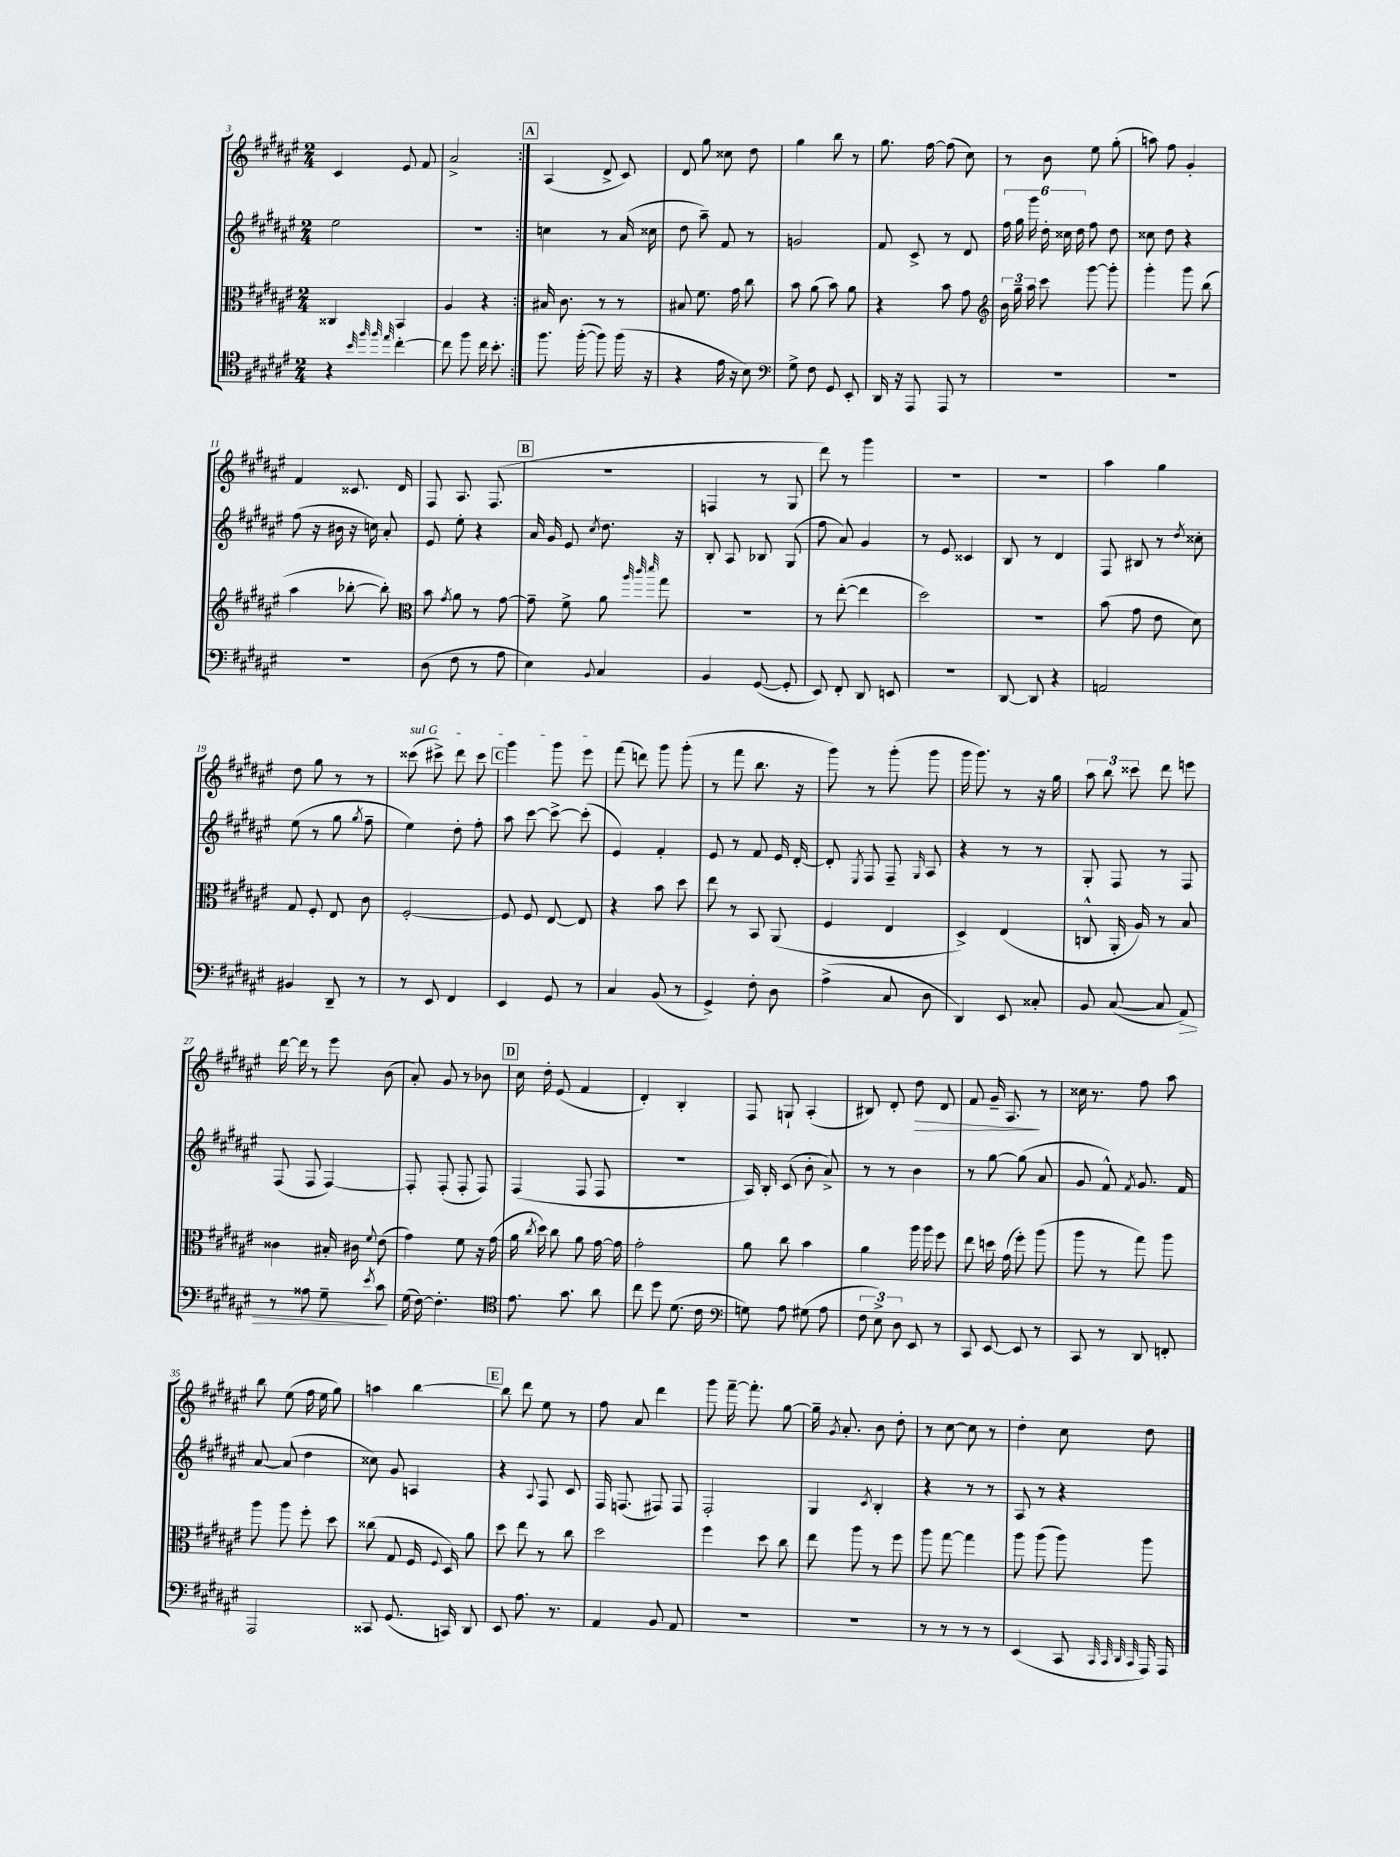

**kern	**dynam	**kern	**kern	**kern	**dynam
*part4	*part4	*part3	*part2	*part1	*part1
*staff4	*staff4	*staff3	*staff2	*staff1	*staff1
*clefC4	*	*clefC3	*clefG2	*clefG2	*
*k[f#c#g#d#a#e#]	*	*k[f#c#g#d#a#e#]	*k[f#c#g#d#a#e#]	*k[f#c#g#d#a#e#]	*
*M2/4	*	*M2/4	*M2/4	*M2/4	*
=3	=3	=3	=3	=3	=3
4r	.	4C##X/	2ee#\	4c#/	.
32qqb/	.	.	.	.	.
32qqff#/	.	.	.	.	.
32qqff#/	.	.	.	.	.
32qqee#/	.	.	.	.	.
[4cc#'\	.	4BB/	.	8e#/	.
.	.	.	.	8f#/	.
=4	=4	=4	=4	=4	=4
8cc#\]	.	4A#/	2r	2a#^/	.
8ff#\	.	.	.	.	.
16cc#\	.	4r	.	.	.
8.b'\	.	.	.	.	.
!!LO:REH:place=s1:t=A
=5:|!	=5:|!	=5:|!	=5:|!	=5:|!	=5:|!
8.ff#\	.	16B#X/	4ccn\	(4A#/	.
.	.	8.c#\	.	.	.
([16ff#'\	.	.	.	.	.
8ff#\])	.	8r	8r	8d#^/	.
(16ff#\	.	8r	(16a#/	8c#/)	.
16r	.	.	16cc##X\	.	.
=6	=6	=6	=6	=6	=6
4r	.	8B#X/	8dd#\	8d#/	.
.	.	8.f#\	8aa#~\)	8gg#\	.
16e#\	.	.	8f#/	8cc##X\	.
16r	.	16g#\	.	.	.
8B\)	.	8cc#\	8r	8dd#\	.
=7	=7	=7	=7	=7	=7
*clefF4	*	*	*	*	*
8G#^\	.	8b\	2gn/	4gg#\	.
8F#\	.	(8a#\	.	.	.
8GG#/	.	8b\)	.	8bb\	.
8EE#'/	.	8a#\	.	8r	.
=8	=8	=8	=8	=8	=8
16DD#/	.	4r	8f#/	8.gg#\	.
16r	.	.	.	.	.
8AAA#/	.	.	8c#^/	.	.
.	.	.	.	[16ff#\	.
8AAA#/	.	8b\	8r	(8ff#\]	.
8r	.	8g#\	8d#/	8cc#\)	.
=9	=9	=9	=9	=9	=9
*	*	*clefG2	*	*	*
2r	.	24b\	24ff#\	8r	.
.	.	24gg#~\	24gg#\	.	.
.	.	24aa#\	24ggg#\	.	.
.	.	8ccc#\	24dd#'\	8b\	.
.	.	.	24cc##X\	.	.
.	.	.	24dd#\	.	.
.	.	[8ggg#\	8ff#\	8ee#\	.
.	.	8ggg#'\]	8dd#\	(8gg#'\	.
=10	=10	=10	=10	=10	=10
2r	.	4ggg#'\	8cc##X\	8aan\)	.
.	.	.	8dd#\	8ff#\	.
.	.	8ggg#\	4r	4g#'/	.
.	.	(8bb\	.	.	.
!!LO:LB:g=z
=11	=11	=11	=11	=11	=11
2r	.	4aa#\	(8ff#\	4f#/	.
.	.	.	16r	.	.
.	.	.	16b#X\	.	.
.	.	[8bb-X'\	16r	8.c##X/	.
.	.	.	16ccn\)	.	.
.	.	8bb-'\])	8a#'/	.	.
.	.	.	.	16d#/	.
=12	=12	=12	=12	=12	=12
*	*	*clefC3	*	*	*
(8D#\	.	8b\	8e#/	8F#/	.
.	.	8qg#/	.	.	.
8F#\	.	8a#\	8ee#'\	8.A#/	.
8r	.	8r	4r	.	.
.	.	.	.	(8.F#/	.
8A#\	.	[8g#\	.	.	.
!!LO:REH:place=s1:t=B
=13	=13	=13	=13	=13	=13
4E#\)	.	8g#~\]	16a#/	2r	.
.	.	.	16g#/	.	.
.	.	8f#^\	8e#/	.	.
8qqBB/	.	.	8qcc#/	.	.
4C#/	.	8a#\	8.dd#\	.	.
.	.	32qqaa#/	.	.	.
.	.	32qqccc#/	.	.	.
.	.	32qqddd#/	.	.	.
.	.	8gg#\	.	.	.
.	.	.	16r	.	.
=14	=14	=14	=14	=14	=14
4BB/	.	2r	8B'/	4Fn/	.
.	.	.	8A#/	.	.
([8GG#/	.	.	8B-X/	8r	.
8GG#'/]	.	.	(8G#/	8G#/	.
=15	=15	=15	=15	=15	=15
8EE#/)	.	8r	8ff#\	8ddd#\)	.
8FF#'/	.	([8ee#'\	8a#/)	8r	.
8DD#/	.	4ee#\]	4g#/	4ggg#\	.
8EEn/	.	.	.	.	.
=16	=16	=16	=16	=16	=16
2r	.	2dd#\)	8r	2r	.
.	.	.	8e#/	.	.
.	.	.	4c##X/	.	.
=17	=17	=17	=17	=17	=17
[8DD#/	.	2r	8B/	2r	.
8DD#/]	.	.	8r	.	.
4r	.	.	4d#/	.	.
=18	=18	=18	=18	=18	=18
2AAn/	.	(8b\	8F#/	4aa#\	.
.	.	8g#\	8B#X/	.	.
.	.	8e#\	8r	4gg#\	.
.	.	.	8qdd#/	.	.
.	.	8d#\)	8cc##X'\	.	.
!!LO:LB:g=z
=19	=19	=19	=19	=19	=19
4BB#X/	.	8G#/	(8ee#\	8dd#\	.
.	.	8F#'/	8r	8gg#\	.
8DD#~/	.	8E#/	8gg#\	8r	.
.	.	.	8qgg#/	.	.
8r	.	8c#\	8ff#~\	8r	.
=20	=20	=20	=20	=20	=20
!	!	!	!	!LO:TX:a:i:t=sul G	!
8r	.	[2F#'/	4ee#\)	(8ccc##X\	.
8EE#/	.	.	.	8ccc#X^\)	.
4FF#/	.	.	8dd#'\	8ddd#\	.
.	.	.	8ff#'\	8ccc#\	.
!!LO:REH:place=s1:t=C
=21	=21	=21	=21	=21	=21
4EE#/	.	8F#/]	8aa#\	4ggg#\	.
.	.	8F#/	[8ccc#\	.	.
8GG#/	.	[8E#/	8ccc#^\_	8ggg#\	.
8r	.	8E#/]	(8ccc#'\]	8eee#\	.
=22	=22	=22	=22	=22	=22
4C#/	.	4r	4e#/)	(8fff#\	.
.	.	.	.	8dddn\)	.
(8BB/	.	8b\	4f#'/	8ggg#\	.
8r	.	8dd#\	.	(8ggg#'\	.
=23	=23	=23	=23	=23	=23
4GG#^/)	.	8ee#\	8e#/	8r	.
.	.	8r	8r	8fff#\	.
8F#'\	.	8BB/	8f#/	8.bb\	.
8D#\	.	(8AA#/	16e#/	.	.
.	.	.	[16d#'/	16r	.
=24	=24	=24	=24	=24	=24
(4A#^\	.	4F#/	8d#'/]	8ggg#\)	.
.	.	.	8qE#/	.	.
.	.	.	8F#/	8r	.
8C#/	.	4E#/	8F#~/	(8ggg#'\	.
.	.	.	16qqG#/	.	.
8D#\	.	.	8A#/	8ggg#\	.
=25	=25	=25	=25	=25	=25
4DD#/)	.	4D#^/)	4r	16ggg#\	.
.	.	.	.	8.ggg#\)	.
8EE#/	.	(4E#/	8r	8r	.
8C##X'/	.	.	8r	16r	.
.	.	.	.	16gg#\	.
=26	=26	=26	=26	=26	=26
8BB/	.	8Cn^^/	8G#'/	12aa#\	.
.	.	.	.	12bb\	.
([8C#/	.	16AA#'/	8F#/	.	.
.	.	.	.	12ccc##X\	.
.	.	16A#/)	.	.	.
8C#/]	.	8r	8r	8ddd#\	.
!	!LO:HP:b	!	!	!	!
8AA#/)	>	8B/	8F#/	8eeen\	.
!!LO:LB:g=z
=27	=27	=27	=27	=27	=27
8r	.	4c##X\	(8F#/	[16ddd#\	.
.	.	.	.	16ddd#\]	.
8A##X\	.	.	8F#/	8r	.
8G#~\	.	16B#X'/	[4F#/)	8eee#\	.
.	.	16c#X\	.	.	.
8qe#/	.	8qqf#/	.	.	.
8c#\	.	(8e#\	.	(8b\	.
.	]	.	.	.	.
=28	=28	=28	=28	=28	=28
(16G#\	.	4g#\)	8F#'/]	8a#'/)	.
[16F#\)	.	.	.	.	.
4.F#'\]	.	.	(8F#'/	8g#/	.
.	.	8f#\	8F#'/	8r	.
.	.	16r	8F#/)	8b-X\	.
.	.	(16g#\	.	.	.
!!LO:REH:place=s1:t=D
=29	=29	=29	=29	=29	=29
*clefC4	*	*	*	*	*
8.e#\	.	16a#\	(4F#/	16cc#\	.
.	.	8qcc#/	.	.	.
.	.	16dd#\)	.	16dd#'\	.
.	.	8cc#\	.	(8e#/	.
8.g#\	.	.	.	.	.
.	.	8a#\	8F#/	4f#/	.
8a#\	.	[16g#\	8F#/	.	.
.	.	16g#\]	.	.	.
=30	=30	=30	=30	=30	=30
8cc#\	.	2g#'\	2r	4d#'/)	.
8dd#\	.	.	.	.	.
(8.d#\	.	.	.	4B'/	.
16c#\	.	.	.	.	.
=31	=31	=31	=31	=31	=31
*clefF4	*	*	*	*	*
8Gn\)	.	8a#\	16A#/)	8F#/	.
.	.	.	16B'/	.	.
8A#\	.	8cc#\	(8c#/	8Gn`/	.
(8G#X\	.	4b\	8b'\	(4A#'/	.
8A#\	.	.	8a#^/)	.	.
=32	=32	=32	=32	=32	=32
12F#\	.	4a#\	8r	8B#X/)	.
12E#^\)	.	.	.	.	.
.	.	.	8r	8d#'/	.
12D#\	.	.	.	.	.
!	!	!	!	!	!LO:HP:b
8EE#/	.	16aa#\	4b\	8dd#\	>
.	.	16aa#\	.	.	.
8r	.	8ff#\	.	8d#/	.
=33	=33	=33	=33	=33	=33
8CC#/	.	8ee#\	8r	8f#/	.
[8EE#/	.	16ddn\	[8gg#\	16g#~/	.
.	.	(16g#\	.	8.A#/	.
8EE#/]	.	8ff#'\)	(8gg#\]	.	.
8r	.	(8aa#\	8a#/	8r	]
=34	=34	=34	=34	=34	=34
8CC#/	.	8aa#\	8g#/	16cc##X\	.
.	.	.	.	8.r	.
8r	.	8r	8f#^^/)	.	.
.	.	.	8qf#/	.	.
8DD#/	.	8gg#\)	8.g#/	8ff#\	.
8FFn'/	.	8aa#\	.	8aa#\	.
.	.	.	16f#/	.	.
!!LO:LB:g=z
=35	=35	=35	=35	=35	=35
2AAA#/	.	8aa#\	[8a#/	8bb\	.
.	.	8aa#\	(8a#/]	(8ee#\	.
.	.	8ff#'\	4dd#\	16ff#\	.
.	.	.	.	16ee#\	.
.	.	8dd#\	.	8gg#\)	.
=36	=36	=36	=36	=36	=36
8CC##X/	.	(8cc##X\	8cc##X\)	4aan\	.
(8.GG#/	.	8G#/	8g#/	.	.
.	.	16F#/	4An/	[4bb\	.
.	.	8qqF#/	.	.	.
16CCn/)	.	16D#/)	.	.	.
8DD#/	.	8a#\	.	.	.
!!LO:REH:place=s1:t=E
=37	=37	=37	=37	=37	=37
8EE#/	.	8dd#\	4r	8bb\]	.
8.A#\	.	8ee#\	.	8ddd#\	.
.	.	.	8qqA#/	.	.
.	.	8r	8F#/	8ee#\	.
8.r	.	.	.	.	.
.	.	8cc#\	8c#/	8r	.
=38	=38	=38	=38	=38	=38
4AA#/	.	2dd#\	16F#/	8ff#\	.
.	.	.	(8.Fn/	.	.
.	.	.	.	8a#/	.
8BB/	.	.	8F#X/)	4ddd#\	.
8AA#/	.	.	8F#/	.	.
=39	=39	=39	=39	=39	=39
2r	.	4ff#\	2F#'/	8ggg#\	.
.	.	.	.	[16fff#~\	.
.	.	.	.	8.fff#'\]	.
.	.	8dd#\	.	.	.
.	.	8cc#\	.	[8gg#\	.
=40	=40	=40	=40	=40	=40
2r	.	8ee#\	4G#/	16gg#~\]	.
.	.	.	.	8qg#/	.
.	.	.	.	8.a#'/	.
.	.	8aa#\	.	.	.
.	.	.	8qc#/	.	.
.	.	8r	4B'/	8b\	.
.	.	8ff#\	.	8dd#'\	.
=41	=41	=41	=41	=41	=41
8r	.	8aa#\	4r	8r	.
8r	.	[8gg#\	.	[8cc#\	.
8r	.	4gg#\]	8r	8cc#\]	.
8r	.	.	8r	8r	.
=42	=42	=42	=42	=42	=42
(4EE#/	.	8aa#\	8A#/	4dd#'\	.
.	.	(8aa#\	8r	.	.
8CC#/	.	8aa#\)	4r	8cc#\	.
32qqCC#/	.	.	.	.	.
32qqCC#/	.	.	.	.	.
32qqDD#/	.	.	.	.	.
32qqCC#/	.	.	.	.	.
16AAA#/)	.	8aa#\	.	8dd#\	.
16AAA#/	.	.	.	.	.
==	==	==	==	==	==
*-	*-	*-	*-	*-	*-
